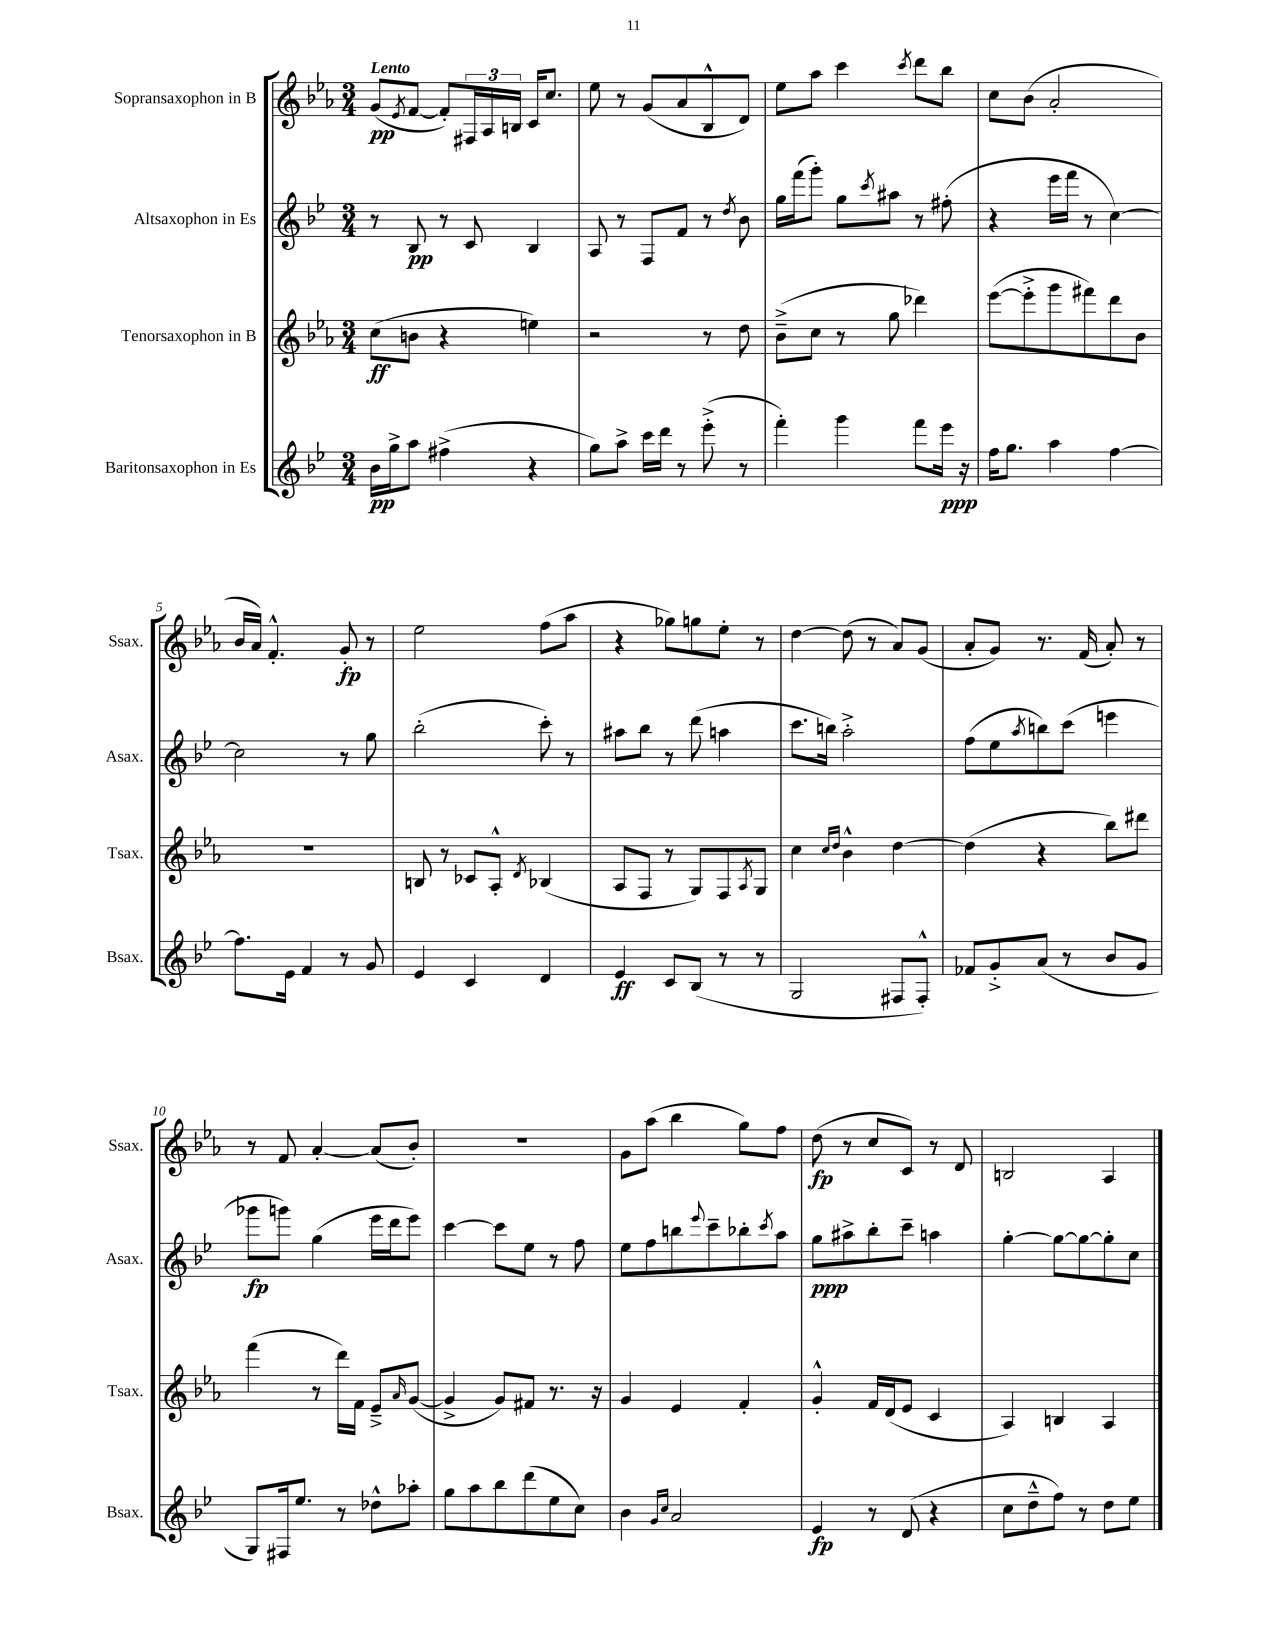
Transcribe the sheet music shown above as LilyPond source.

<<
\new StaffGroup <<
\new Staff = "s0" \with { instrumentName = "Sopransaxophon in B" shortInstrumentName = "Ssax." } {
    \clef treble \key ees \major \numericTimeSignature \time 3/4 \tempo "Lento"
    g'8\pp( \acciaccatura { ees'8 } f'8~ f'8-.) \tuplet 3/2 { fis16 aes16 b16 } c'16 c''8. |
    ees''8 r8 g'8( aes'8 bes8-^ d'8) |
    ees''8 aes''8 c'''4 \acciaccatura { c'''8 } d'''8 bes''8 |
    c''8 bes'8( aes'2-. |
    bes'16 aes'16) f'4.-.-^ g'8-.\fp r8 |
    ees''2 f''8( aes''8 |
    r4 ges''8) g''8 ees''8-. r8 |
    d''4~ d''8( r8 aes'8) g'8( |
    aes'8-. g'8) r8. f'16( aes'8-.) r8 |
    r8 f'8 aes'4~-. aes'8( bes'8-.) |
    R2. |
    g'8 aes''8( bes''4 g''8) f''8 |
    d''8\fp( r8 c''8 c'8) r8 d'8 |
    b2 aes4 \bar "|." |
}
\new Staff = "s1" \with { instrumentName = "Altsaxophon in Es" shortInstrumentName = "Asax." } {
    \clef treble \key bes \major \numericTimeSignature \time 3/4
    r8 bes8\pp r8 c'8 bes4 |
    a8 r8 f8 f'8 r8 \acciaccatura { d''8 } bes'8 |
    g''16 f'''16( g'''8-.) g''8 \acciaccatura { c'''8 } ais''8 r8 fis''8-.( |
    r4 ees'''16 f'''16 r8 c''4~) |
    c''2 r8 g''8 |
    bes''2-.( c'''8-.) r8 |
    ais''8 bes''8 r8 d'''8( a''4 |
    c'''8. b''16) a''2-.-> |
    f''8( ees''8 \acciaccatura { a''8 } b''8) c'''8( e'''4 |
    ges'''8\fp g'''8) g''4( ees'''16 d'''16 ees'''8) |
    c'''4~ c'''8 ees''8 r8 f''8 |
    ees''8 f''8 b''8 \appoggiatura { ees'''8 } c'''8-- bes''8-. \acciaccatura { c'''8 } a''8 |
    g''8\ppp ais''8-> bes''8-. c'''8-- a''4 |
    g''4~-. g''8~ g''8~ g''8-. c''8 \bar "|." |
}
\new Staff = "s2" \with { instrumentName = "Tenorsaxophon in B" shortInstrumentName = "Tsax." } {
    \clef treble \key ees \major \numericTimeSignature \time 3/4
    c''8\ff( b'8 r4 e''4) |
    r2 r8 d''8 |
    bes'8--->( c''8 r8 g''8 des'''4) |
    ees'''8~( ees'''8-.-> g'''8 fis'''8) d'''8 bes'8 |
    R2. |
    b8 r8 ces'8 aes8-.-^ \acciaccatura { d'8 } bes4( |
    aes8 f8 r8 g8) f8 \acciaccatura { aes8 } g8 |
    c''4 \grace { c''16 d''16 } bes'4-^ d''4~ |
    d''4( r4 bes''8) dis'''8 |
    f'''4( r8 d'''16) f'16 ees'8---> \grace { aes'16 } g'8~( |
    g'4-> g'8) fis'8 r8. r16 |
    g'4 ees'4 f'4-. |
    g'4-.-^ f'16 d'16( ees'8 c'4 |
    aes4) b4 aes4 \bar "|." |
}
\new Staff = "s3" \with { instrumentName = "Baritonsaxophon in Es" shortInstrumentName = "Bsax." } {
    \clef treble \key bes \major \numericTimeSignature \time 3/4
    bes'16\pp g''16-> a''8 fis''4->( r4 |
    g''8) a''8-> c'''16 d'''16 r8 ees'''8-.->( r8 |
    f'''4-.) g'''4 f'''8 ees'''16\ppp r16 |
    f''16 g''8. a''4 f''4~ |
    f''8. ees'16 f'4 r8 g'8 |
    ees'4 c'4 d'4 |
    ees'4\ff c'8 bes8( r8 r8 |
    g2 fis8 fis8-.-^) |
    fes'8 g'8-.-> a'8( r8 bes'8 g'8 |
    g8) fis16 ees''8. r8 des''8-^ aes''8-. |
    g''8 a''8 bes''8 d'''8( ees''8 c''8) |
    bes'4 \grace { g'16 c''16 } a'2 |
    ees'4\fp r8 d'8( r4 |
    c''8 d''8---^ f''8) r8 d''8 ees''8 \bar "|." |
}
>>
>>
